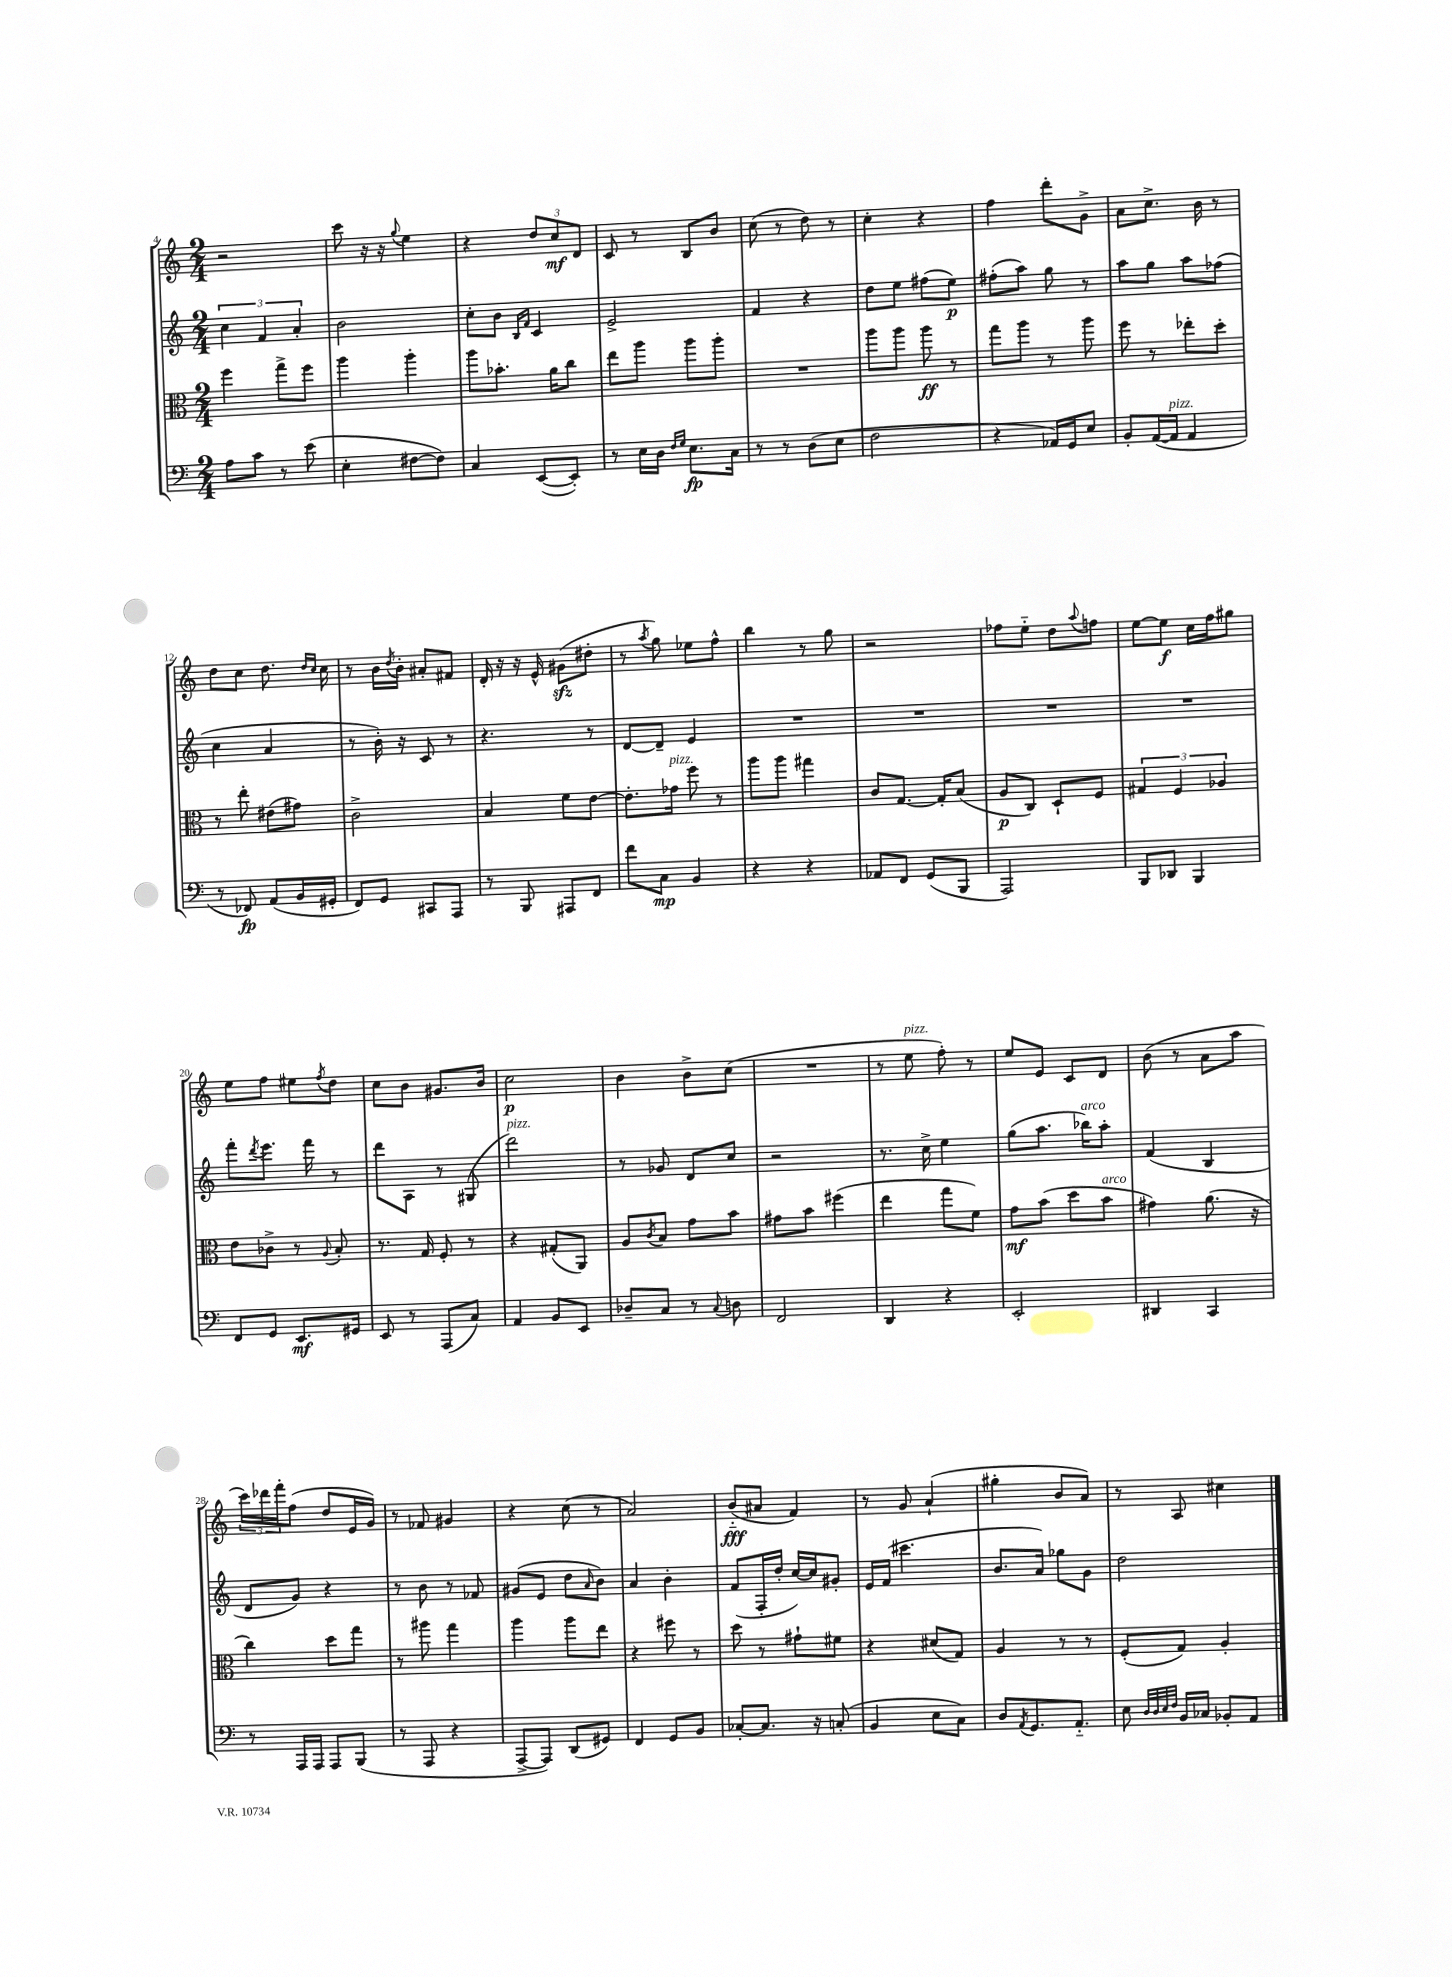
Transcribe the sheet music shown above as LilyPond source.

<<
\new StaffGroup <<
\new Staff = "s0" {
    \clef treble \key c \major \numericTimeSignature \time 2/4
    r2 |
    c'''8 r16 r16 \appoggiatura { g''8 } e''4 |
    r4 \tuplet 3/2 { d''8 c''8\mf d'8 } |
    c'8 r8 b8 b'8 |
    c''8( r8 d''8) r8 |
    c''4-. r4 |
    f''4 d'''8-. g'8-> |
    a'8 c''8.-> b'16 r8 |
    d''8 c''8 d''8. \grace { d''16 c''16 } c''16 |
    r8 b'16 \acciaccatura { d''8 } b'16-. ais'8-. fis'8 |
    d'16-. r16 r16 e'16-^ gis'8\sfz( dis''8-. |
    r8 \acciaccatura { a''8 } g''8) ees''8 f''8-^ |
    b''4 r8 g''8 |
    r2 |
    fes''8 e''8-_ d''8 \appoggiatura { a''8 } f''8 |
    e''8~ e''8\f c''16 f''16 gis''8 |
    e''8 f''8 eis''8 \acciaccatura { f''8 } d''8 |
    c''8 b'8 gis'8. b'16 |
    c''2\p |
    b'4 b'8-> c''8( |
    R2 |
    r8 e''8^\markup { \italic "pizz." } f''8-.) r8 |
    e''8 e'8 c'8 d'8 |
    b'8( r8 a'8 a''8 |
    \tuplet 3/2 { c'''16) des'''16 f'''16-. } f''8( d''8 e'16 g'16) |
    r8 fes'8 gis'4 |
    r4 c''8( r8 |
    a'2) |
    b'8-_\fff( ais'8 f'4) |
    r8 g'8 a'4-!( |
    gis''4-. b'8 a'8) |
    r8 a8 cis''4 \bar "|." |
}
\new Staff = "s1" {
    \clef treble \key c \major \numericTimeSignature \time 2/4
    \tuplet 3/2 { c''4 f'4 a'4-. } |
    b'2 |
    c''8-. b'8 \grace { b16 f'16 } c'4 |
    e'2-> |
    f'4 r4 |
    d''8 e''8 fis''8( e''8\p) |
    fis''8-.( a''8) g''8 r8 |
    a''8 g''8 a''8 fes''8( |
    c''4 a'4 |
    r8 b'16-.) r16 c'8 r8 |
    r4. r8 |
    d'8~ d'8-- e'4 |
    R2 |
    R2 |
    R2 |
    R2 |
    f'''8-. \acciaccatura { d'''8 } e'''8. f'''16 r8 |
    d'''8 a8 r8 gis8( |
    d'''2^\markup { \italic "pizz." }) |
    r8 ges'8 d'8 c''8 |
    r2 |
    r8. c''16-> e''4 |
    g''8( a''8. bes''16^\markup { \italic "arco" }) a''8-. |
    f'4( b4 |
    d'8 g'8) r4 |
    r8 b'8 r8 fes'8 |
    gis'8( e'8 d''8 \grace { a'16 } b'8) |
    a'4 b'4-. |
    f'8( f16-. d''16-. c''16~) c''16 gis'8-. |
    e'16 f'16( cis'''4. |
    b'8. a'16) ges''8 g'8 |
    d''2 \bar "|." |
}
\new Staff = "s2" {
    \clef alto \key c \major \numericTimeSignature \time 2/4
    f''4 g''8-> f''8 |
    a''4 a''4-. |
    a''8 bes'8.-. a'16 c''8 |
    e''8 a''8 a''8 a''8-. |
    R2 |
    a''8 a''8 a''8\ff r8 |
    g''8 a''8 r8 a''8 |
    f''8 r8 ees''8-. d''8-. |
    r8 e''8-. eis'8( gis'8) |
    c'2-> |
    b4 f'8 e'8~ |
    e'8.-. ges'16^\markup { \italic "pizz." } f''8 r8 |
    a''8 a''8 gis''4 |
    c'8 g8.~ g16-. b8( |
    a8\p c8) d8-! f8 |
    \tuplet 3/2 { gis4 f4 aes4 } |
    e'8 ces'8-> r8 \appoggiatura { a8 } b8-. |
    r8. g16 f8-. r8 |
    r4 gis8-.( a,8) |
    a8 \acciaccatura { c'8 } b8 g'8 b'8 |
    gis'8 b'8 fis''4( |
    e''4 g''8 f'8) |
    g'8\mf b'8( d''8 b'8^\markup { \italic "arco" } |
    gis'4) a'8.( r16 |
    c''4) d''8 g''8 |
    r8 ais''8 g''4 |
    a''4 a''8 e''8 |
    r4 fis''8 r8 |
    d''8 r8 gis'8-! fis'8 |
    r4 dis'8( g8) |
    a4 r8 r8 |
    f8-.( g8) a4-. \bar "|." |
}
\new Staff = "s3" {
    \clef bass \key c \major \numericTimeSignature \time 2/4
    a8 c'8 r8 e'8( |
    e4-. fis8~ fis8) |
    c4 e,8~( e,8-.) |
    r8 e16 d16 \grace { f16 g16 } e8.\fp c16 |
    r8 r8 d8( e8 |
    f2 |
    r4 aes,16) g,16 e8 |
    b,8-. a,16~( a,16^\markup { \italic "pizz." } a,4 |
    r8 fes,8\fp) a,8( b,16 gis,16-. |
    f,8) g,8 cis,8 a,,8 |
    r8 b,,8 ais,,8 f,8 |
    f'8 c8\mp b,4 |
    r4 r4 |
    aes,8 f,8 g,8( b,,8 |
    a,,2) |
    b,,8 des,8 b,,4 |
    f,8 g,8 e,8.\mf gis,16 |
    e,8 r8 a,,8( c8) |
    a,4 b,8 e,8 |
    des8-- c8 r8 \appoggiatura { c8 } d8 |
    f,2 |
    d,4 r4 |
    e,2-. |
    dis,4 c,4 |
    r8 a,,16 a,,16 a,,8 b,,8( |
    r8 a,,8 r4 |
    a,,8~-> a,,8) d,8( gis,8) |
    f,4 g,8 b,8 |
    ces8~-. ces8. r16 c8-.( |
    b,4 e8 c8) |
    d8 \acciaccatura { a,8 } g,8. a,8.-_ |
    e8 \grace { d32 d32 e32 f32 } b,16 ces16 bes,8-. a,8 \bar "|." |
}
>>
>>
\layout { \context { \Score currentBarNumber = #4 } }
